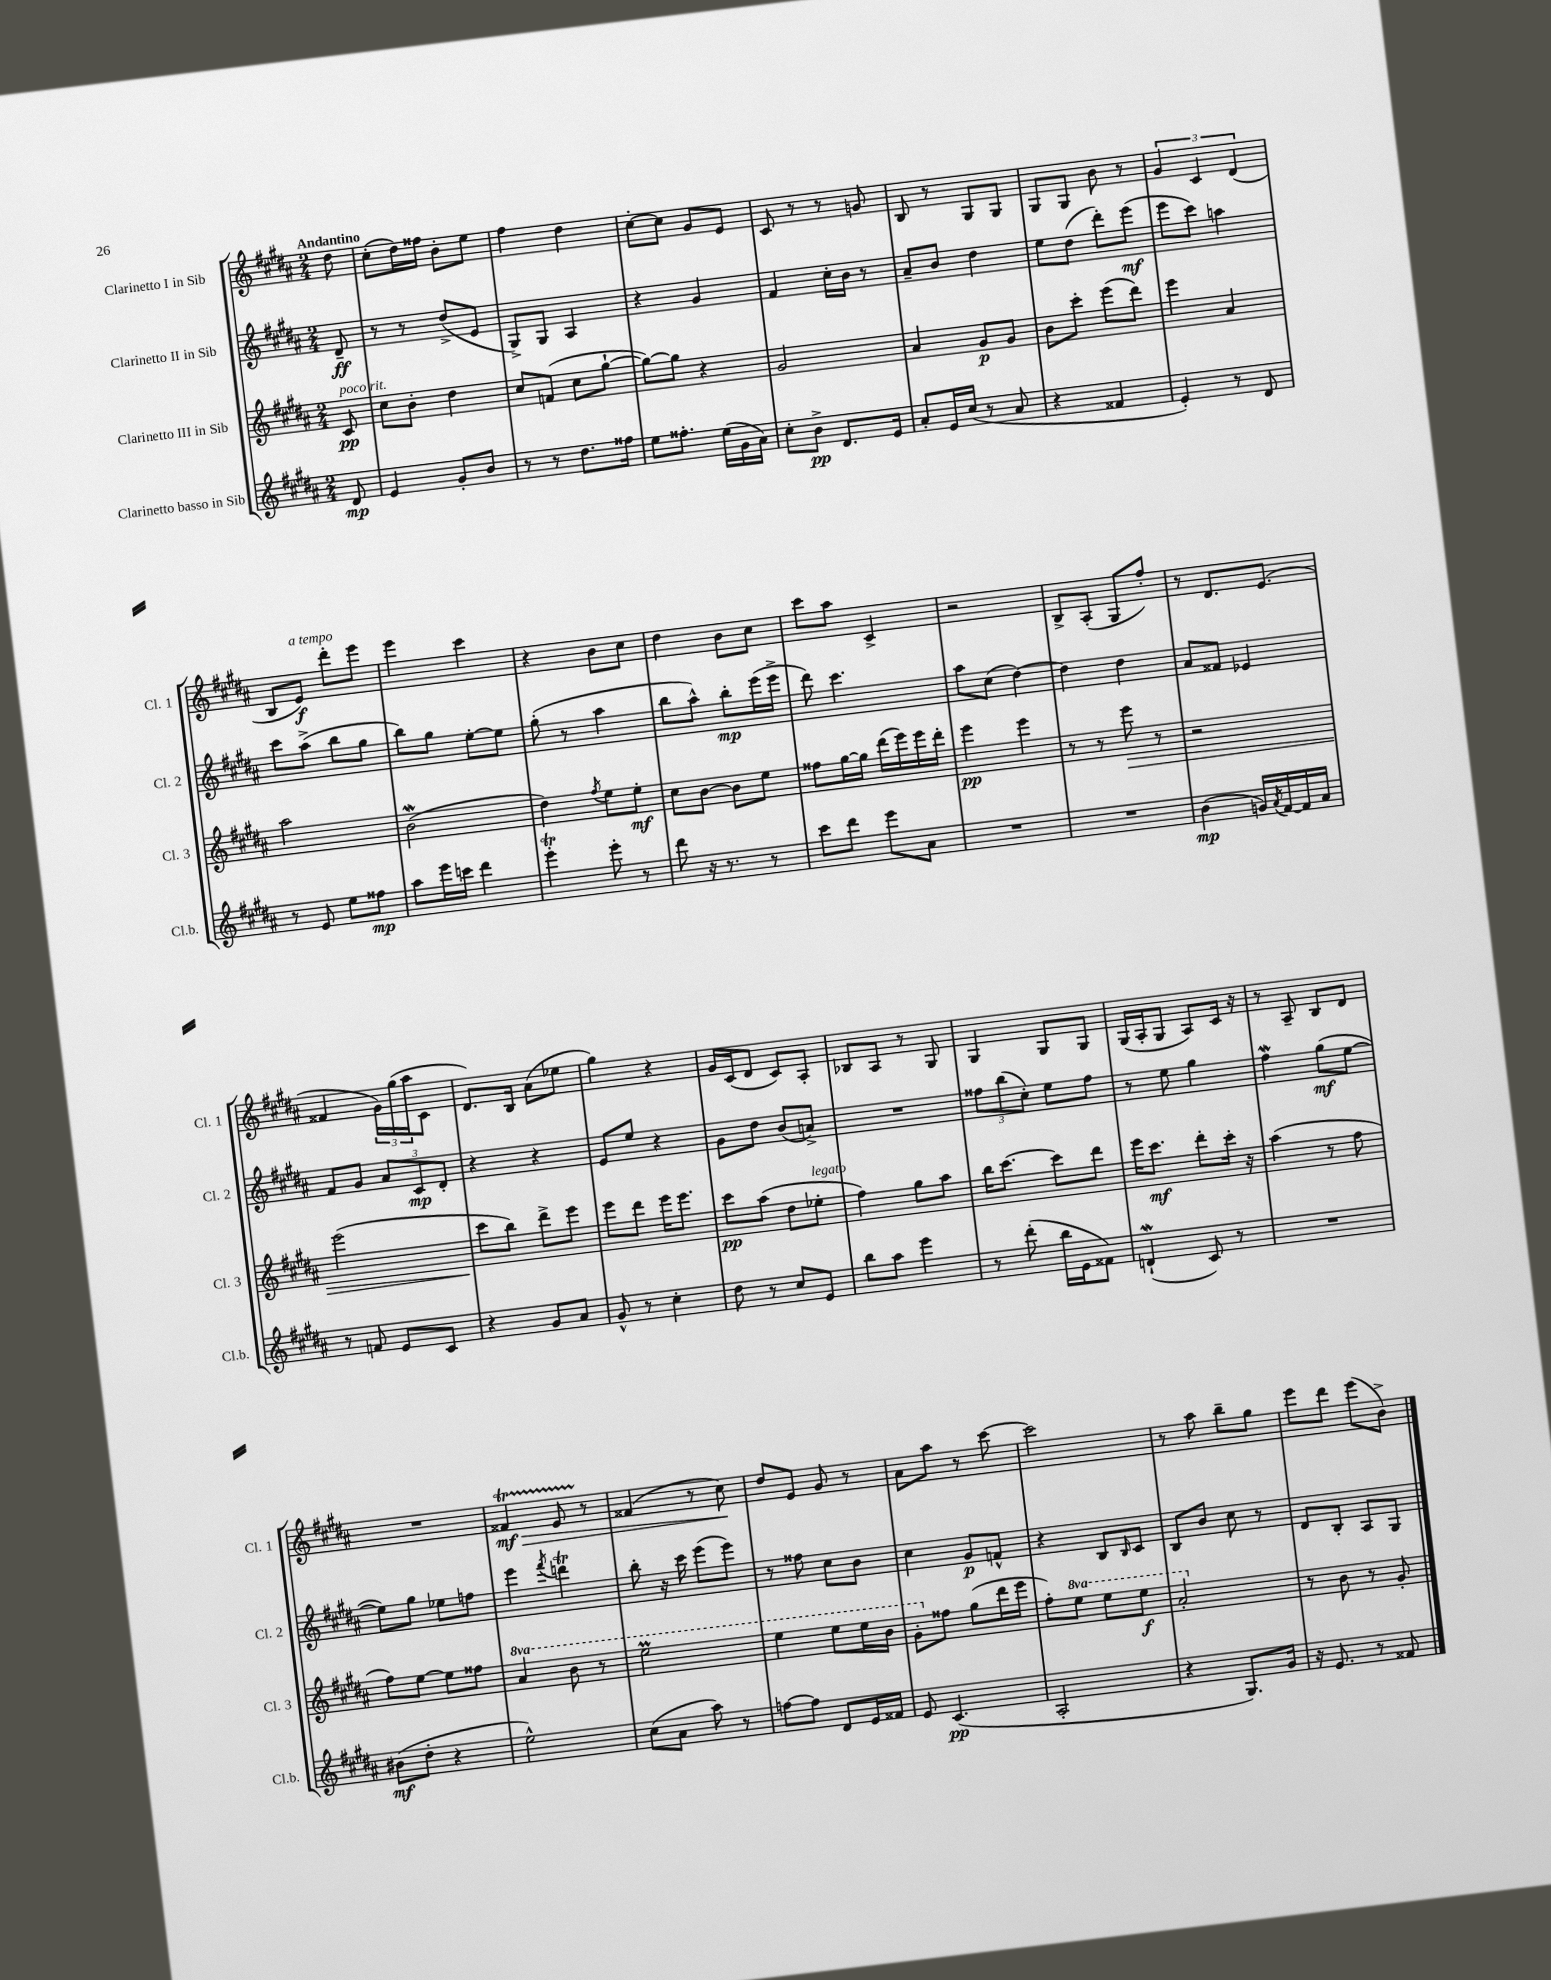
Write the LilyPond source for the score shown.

<<
\new StaffGroup <<
\new Staff = "s0" \with { instrumentName = "Clarinetto I in Sib" shortInstrumentName = "Cl. 1" } {
    \clef treble \key b \major \numericTimeSignature \time 2/4 \partial 8 \tempo "Andantino"
    dis''8 |
    cis''8-.( dis''16) fisis''16 b'8-. e''8 |
    fis''4 dis''4 |
    cis''8~-. cis''8 gis'8 e'8 |
    cis'8 r8 r8 g'8 |
    b8 r8 gis8 gis8 |
    gis8 gis8 b'8 r8 |
    \tuplet 3/2 { gis'4 cis'4 dis'4( } |
    b8 e'8\f^\markup { \italic "a tempo" }) dis'''8-. e'''8 |
    e'''4 cis'''4 |
    r4 b'8 cis''8 |
    dis''4 b'8 cis''8 |
    cis'''8 ais''8 cis'4-> |
    r2 |
    b8-> ais8-.( gis8 fis''8-.) |
    r8 dis'8. e'8.( |
    fisis'4 \tuplet 3/2 { gis'16) gis''16( ais''16 } cis'8 |
    dis'8.) b16 ais'8( ees''8 |
    gis''4) r4 |
    gis'16 cis'16( dis'8 cis'8) ais8-. |
    bes8 ais8 r8 gis8 |
    gis4 gis8 gis8 |
    gis16( ais16-. gis8 ais8) cis'16 r16 |
    r8 ais8-- b8 dis'8 |
    R2 |
    fisis'4\startTrillSpan\mf\> e'8 r8\stopTrillSpan |
    fisis'4( r8 cis''8\!) |
    dis''8 e'8 gis'8 r8 |
    ais'8 ais''8 r8 cis'''8~ |
    cis'''2 |
    r8 ais''8 b''8-- gis''8 |
    e'''8 dis'''8 e'''8( b'8->) \bar "|." |
}
\new Staff = "s1" \with { instrumentName = "Clarinetto II in Sib" shortInstrumentName = "Cl. 2" } {
    \clef treble \key b \major \numericTimeSignature \time 2/4 \partial 8
    dis'8--\ff |
    r8 r8 dis''8->( e'8 |
    gis8->) gis8 ais4 |
    r4 gis'4 |
    fis'4 cis''16-. b'16 r8 |
    ais'8-- b'8 dis''4 |
    e''8 dis''8( dis'''8-.) e'''8\mf( |
    e'''8 cis'''8) a''4 |
    cis'''8 ais''8->( b''8 gis''8 |
    b''8) gis''8 e''8~-. e''8 |
    gis''8-.( r8 ais''4 |
    b''8 ais''8-^) b''8-.\mp e'''16( e'''16-> |
    dis'''8) cis'''4. |
    ais''8 cis''8( dis''4~) |
    dis''4 dis''4 |
    ais'8 fisis'8 ees'4 |
    fis'8 gis'8 \tuplet 3/2 { ais'8 cis'8\mp dis'8-. } |
    r4 r4 |
    e'8 e''8 r4 |
    gis'8 dis''8 b'8( a'8->) |
    R2 |
    \tuplet 3/2 { fisis''8 b''8( cis''8-.) } e''8 fisis''8 |
    r8 e''8 gis''4 |
    fis''4\mordent gis''8\mf( e''8~ |
    e''8) gis''8 ees''8 f''8 |
    e'''4 \acciaccatura { fis'''8 } d'''4\trill |
    b''8-. r16 cis'''16 e'''8( e'''8) |
    r8 fisis''8 cis''8 b'8 |
    cis''4 gis'8\p f'8-^ |
    r4 b8 \grace { b16 } cis'8 |
    b8 b'8 cis''8 r8 |
    dis'8 b8-. ais8 gis8 \bar "|." |
}
\new Staff = "s2" \with { instrumentName = "Clarinetto III in Sib" shortInstrumentName = "Cl. 3" } {
    \clef treble \key b \major \numericTimeSignature \time 2/4 \set Staff.ottavationMarkups = #ottavation-simple-ordinals \partial 8
    cis'8\pp^\markup { \italic "poco rit." } |
    cis''8 b'8-. dis''4 |
    cis''8 f'8( cis''8 gis''8~-! |
    gis''8~) gis''8 r4 |
    gis'2 |
    ais'4 gis'8\p gis'8 |
    b'8 cis'''8-. e'''8( dis'''8) |
    e'''4 ais'4 |
    ais''2 |
    b'2\mordent( |
    dis''4) \acciaccatura { fis''8 } e''8 e''8-.\mf |
    cis''8 b'8~ b'8 e''8 |
    fisis''8 gis''16~ gis''16 dis'''16( e'''16) e'''16 dis'''16-. |
    e'''4\pp e'''4 |
    r8 r8 e'''8\> r8 |
    r2 |
    e'''2( |
    cis'''8\! b''8) dis'''8-> e'''8 |
    e'''8 dis'''8 e'''16 e'''8. |
    cis'''8\pp ais''8( dis''8 ees''8-.^\markup { \italic "legato" } |
    fis''4) gis''8 ais''8 |
    b''16 cis'''8.~ cis'''8 dis'''8 |
    e'''16 cis'''8.\mf dis'''8-. cis'''16-. r16 |
    ais''4( r8 fis''8 |
    fis''8) e''8~ e''8 fisis''8 |
    \ottava #1 ais''4 b''8 r8 |
    e'''2\prall |
    e'''4 e'''8 e'''16 b''16 |
    gis''8-. \ottava #0 fisis''8 gis''8( dis'''16 e'''16 |
    fis''8-.) \ottava #1 e'''8 e'''8 e'''8\f |
    ais''2-. \ottava #0 |
    r8 b'8 r8 gis'8-. \bar "|." |
}
\new Staff = "s3" \with { instrumentName = "Clarinetto basso in Sib" shortInstrumentName = "Cl.b." } {
    \clef treble \key b \major \numericTimeSignature \time 2/4 \partial 8
    dis'8\mp |
    e'4 gis'8-. b'8 |
    r8 r8 dis''8. fisis''16 |
    e''8 fisis''8.-. e''16( gis'16 ais'16) |
    cis''8-. b'8->\pp dis'8. e'16 |
    ais'8-. e'16 cis''16( r8 ais'8 |
    r4 fisis'4 |
    e'4-.) r8 dis'8 |
    r8 e'8 e''8 fisis''8\mp |
    ais''8 e'''16 c'''16 dis'''4 |
    e'''4-.\trill e'''8-. r8 |
    dis'''8 r16 r8. r8 |
    cis'''8 dis'''8 e'''8 ais'8 |
    R2 |
    R2 |
    b'4\mp( g'16) \acciaccatura { ais'8 } fis'16~ fis'16 ais'16 |
    r8 f'8 e'8 cis'8 |
    r4 gis'8 ais'8 |
    gis'8-^ r8 cis''4-. |
    dis''8 r8 cis''8 e'8 |
    b''8 ais''8 e'''4 |
    r8 dis'''8-.( b''16 e'16 fisis'8) |
    d'4-!\mordent( cis'8) r8 |
    R2 |
    bis'8\mf( dis''8-. r4 |
    e''2-^) |
    cis''8( ais'8 ais''8) r8 |
    f''8~ f''8 dis'8 e'16 fisis'16 |
    e'8 cis'4.\pp( |
    ais2-. |
    r4 gis8.) gis'16 |
    r16 e'8. r8 fisis'8 \bar "|." |
}
>>
>>
\layout { \context { \Score \remove "Bar_number_engraver" } }
